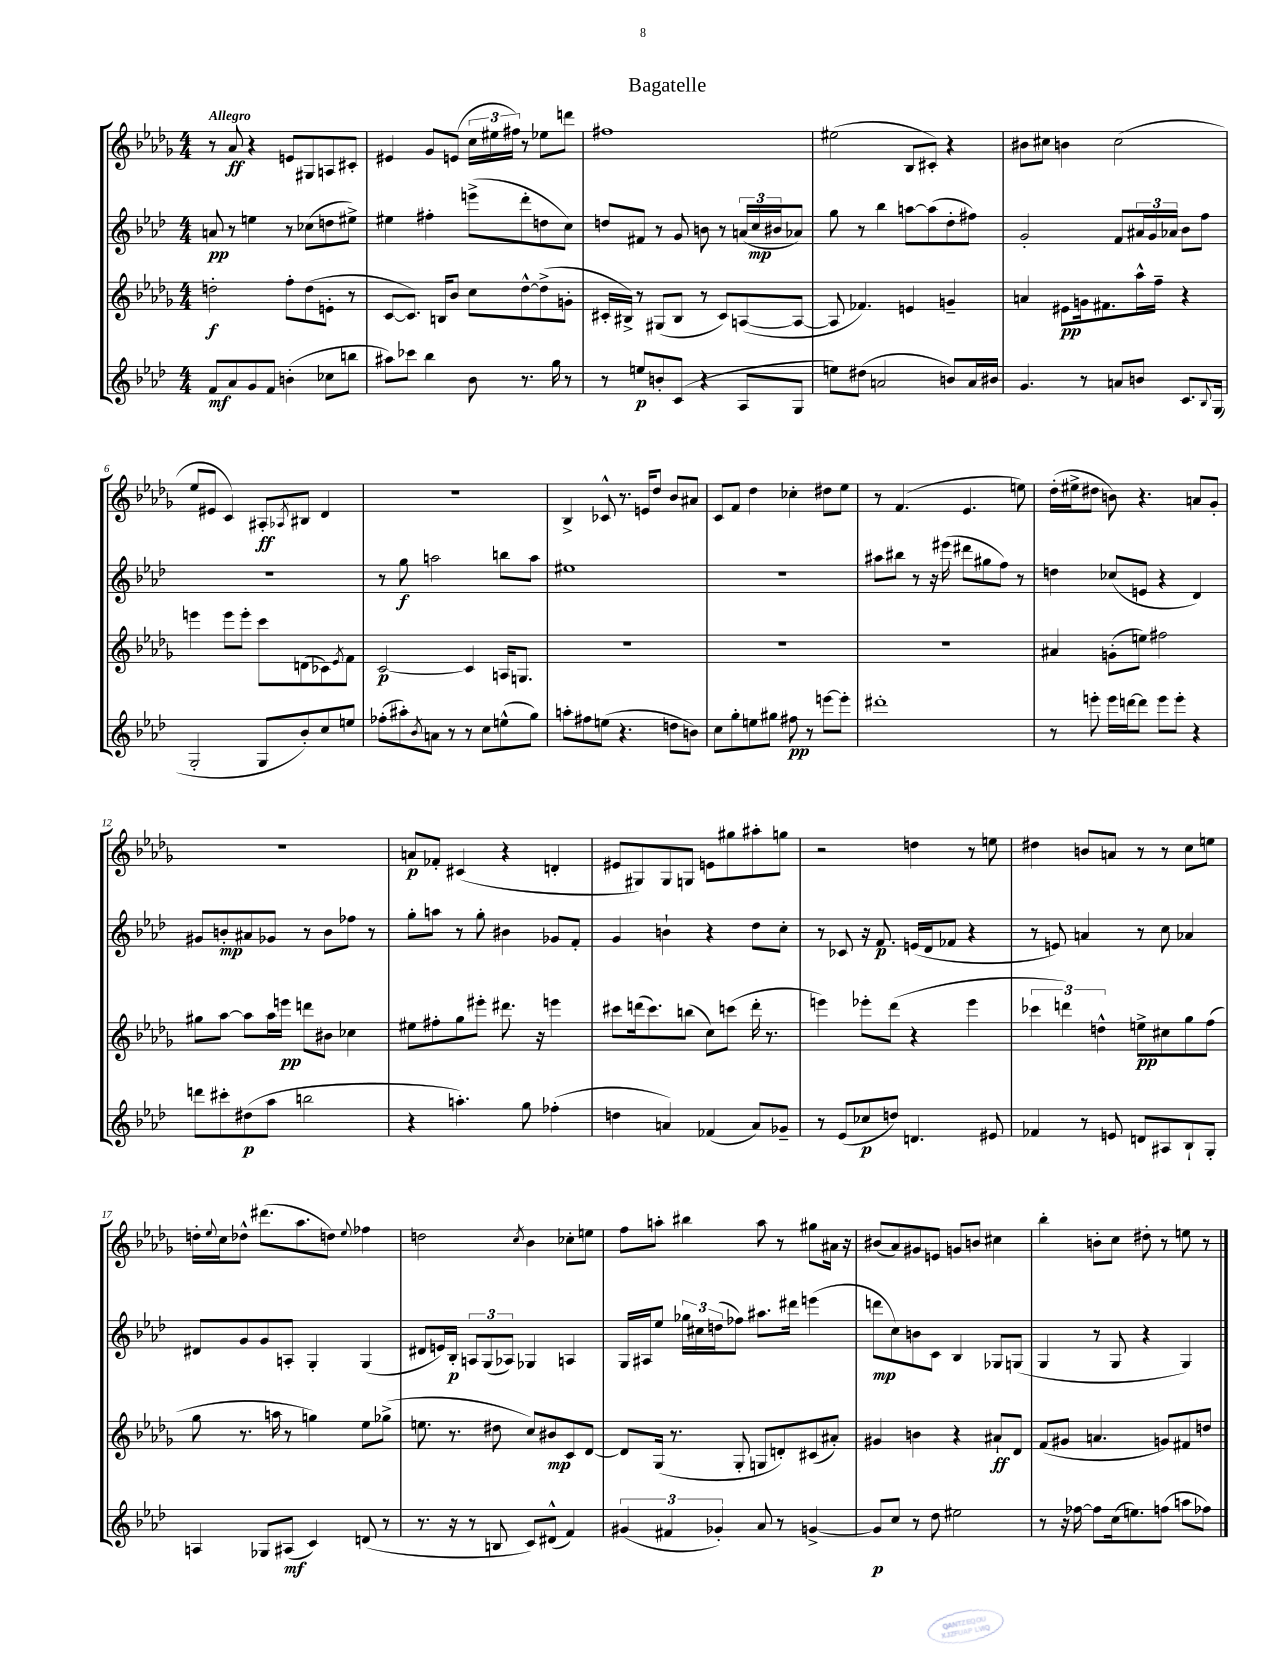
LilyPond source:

\header { title = "Bagatelle" }
<<
\new StaffGroup <<
\new Staff = "s0" {
    \clef treble \key des \major \numericTimeSignature \time 4/4 \tempo "Allegro"
    r8 aes'8\ff r4 e'8 gis8 a8 cis'8-. |
    eis'4 ges'8 e'8( \tuplet 3/2 { c''16 eis''16 fis''16) } r8 ees''8 d'''8 |
    fis''1 |
    eis''2( bes8 cis'8-.) r4 |
    bis'8 cis''8 b'4 cis''2( |
    ees''8 eis'8 c'4) ais8-.\ff \acciaccatura { aes8 } bis8 des'4 |
    R1 |
    bes4-> ces'8-^ r8. e'16 des''8 bes'8 ais'8 |
    c'8 f'8 des''4 ces''4-. dis''8 ees''8 |
    r8 f'4.( ees'4. e''8) |
    des''16-.( eis''16-> dis''8 b'8) r4. a'8 ges'8-. |
    R1 |
    a'8\p fes'8-. cis'4( r4 d'4-. |
    eis'8 gis8) gis8 g8 e'8 gis''8 ais''8-. g''8 |
    r2 d''4 r8 e''8 |
    dis''4 b'8 a'8 r8 r8 c''8 e''8 |
    d''16-. \appoggiatura { ees''8 } c''16 des''8-^ dis'''8.( aes''8. d''8) \appoggiatura { ees''8 } fes''4 |
    d''2 \acciaccatura { c''8 } bes'4 ces''8-. e''8 |
    f''8 a''8-. bis''4 a''8 r8 gis''8 ais'16 r16 |
    bis'8( aes'8) gis'8 e'8 g'8 b'8 cis''4 |
    bes''4-. b'8-. c''8 dis''8-. r8 e''8 r8 \bar "|." |
}
\new Staff = "s1" {
    \clef treble \key aes \major \numericTimeSignature \time 4/4
    a'8\pp r8 e''4 r8 ces''8( d''8 eis''8->) |
    eis''4 fis''4-. e'''8->( des'''8-. d''8 c''8) |
    d''8 fis'8 r8 g'8 b'8 r8 \tuplet 3/2 { a'16( c''16\mp bis'16 } aes'8) |
    g''8 r8 bes''4 a''8~ a''8( des''8-. fis''8) |
    g'2-. f'8 \tuplet 3/2 { ais'16 g'16 aes'16 } bes'8 f''8 |
    R1 |
    r8 g''8\f a''2 b''8 a''8 |
    eis''1 |
    R1 |
    ais''8 bis''8 r8 r16 eis'''16( dis'''8 gis''8 f''8) r8 |
    d''4 ces''8( e'8 r4 des'4) |
    gis'8 b'8-.\mp ais'8 ges'8 r8 b'8 fes''8 r8 |
    g''8-. a''8 r8 g''8-. bis'4 ges'8 f'8-. |
    g'4 b'4-! r4 des''8 c''8-. |
    r8 ces'8 r16 f'8.\p e'16( des'16 fes'8 r4 |
    r8 e'8) a'4 r8 c''8 aes'4 |
    dis'8 g'8 g'8 a8-. g4-. g4( |
    dis'8 e'16) bes16-.\p \tuplet 3/2 { a8 g8( aes8) } ges4 a4 |
    g16 ais16 ees''8 \tuplet 3/2 { ges''16 cis''16 d''16( } fes''8) ais''8. dis'''16 e'''4( |
    d'''8\mp c''8) b'8 c'8 bes4 ges8 g8( |
    g4 r8 g8 r4 g4) \bar "|." |
}
\new Staff = "s2" {
    \clef treble \key des \major \numericTimeSignature \time 4/4
    d''2-.\f f''8-. d''8( e'8-. r8 |
    c'8~ c'8.) b16 bes'8 c''8 des''8~-^ des''8->( g'8-. |
    cis'16-. bis16->) r8 gis8( bis8 r8 cis'8) a8~( a8~ |
    a8 fes'4.) e'4 g'4-- |
    a'4 eis'8\pp g'16 fis'8. aes''16-^ f''16-- r4 |
    e'''4 e'''8 e'''8-. c'''8 d'8( ces'8) \acciaccatura { ees'8 } f'8 |
    c'2~\p c'4 a16 g8. |
    R1 |
    R1 |
    R1 |
    ais'4 g'8-.( e''8) fis''2 |
    gis''8 aes''8~ aes''8 aes''16 e'''16\pp d'''8 bis'8 ces''4 |
    eis''8 fis''8-. ges''8 eis'''8-. dis'''8. r16 e'''4 |
    cis'''8 d'''16( cis'''8.) b''8( c''8) c'''8( d'''16-. r8. |
    e'''4) ees'''8-. des'''8( r4 ees'''4 |
    \tuplet 3/2 { ces'''4 d'''4) d''4-^ } e''8->\pp cis''8 ges''8 f''8( |
    ges''8 r8. a''16 r8 g''4) ees''8 ges''8->( |
    e''8. r8. dis''8 c''8) bis'8\mp c'8 des'8~ |
    des'8 ges16( r8. ges8-. g8 d'8-.) cis'8( ais'8-.) |
    gis'4 b'4 r4 ais'8-!\ff des'8 |
    f'8( gis'8 a'4. g'8) fis'8 d''8 \bar "|." |
}
\new Staff = "s3" {
    \clef treble \key aes \major \numericTimeSignature \time 4/4
    f'8\mf aes'8 g'8 f'8 b'4-.( ces''8 b''8 |
    ais''8) ces'''8 bes''4 bes'8 r8. g''16 r8 |
    r8 e''8\p b'8-. c'8( r4 aes8 g8 |
    e''8) dis''8( a'2 b'8) a'16 bis'16 |
    g'4. r8 a'8 b'8 c'8. \appoggiatura { bes8 } g16( |
    g2-. g8 bes'8-.) c''8 e''8 |
    fes''8-.( ais''8-.) \acciaccatura { bes'8 } a'8 r8 r8 c''8 e''8-^( g''8) |
    a''8-. fis''8 e''8( r4. d''8 b'8) |
    c''8 g''8-. e''8 gis''8 fis''8\pp r8 e'''8~ e'''8-. |
    dis'''1-. |
    r8 e'''8-. e'''16 d'''16~ d'''8 e'''8 e'''8-. r4 |
    d'''8 cis'''8-. dis''8\p( aes''8 b''2 |
    r4 a''4.-.) g''8 fes''4-.( |
    d''4 a'4) fes'4( a'8) ges'8-- |
    r8 ees'8( ces''8\p d''8) d'4. eis'8 |
    fes'4 r8 e'8 d'8 ais8 bes8-! g8-. |
    a4 ges8 ais8\mf( c'4) d'8( r8 |
    r8. r16 r8 b8 c'8) dis'8-^( f'4) |
    \tuplet 3/2 { gis'4( fis'4 ges'4-.) } aes'8 r8 g'4~-> |
    g'8\p c''8 r8 des''8 eis''2 |
    r8 r16 fes''16~ fes''8 c''16( e''8.) f''8( a''8 fes''8) \bar "|." |
}
>>
>>
